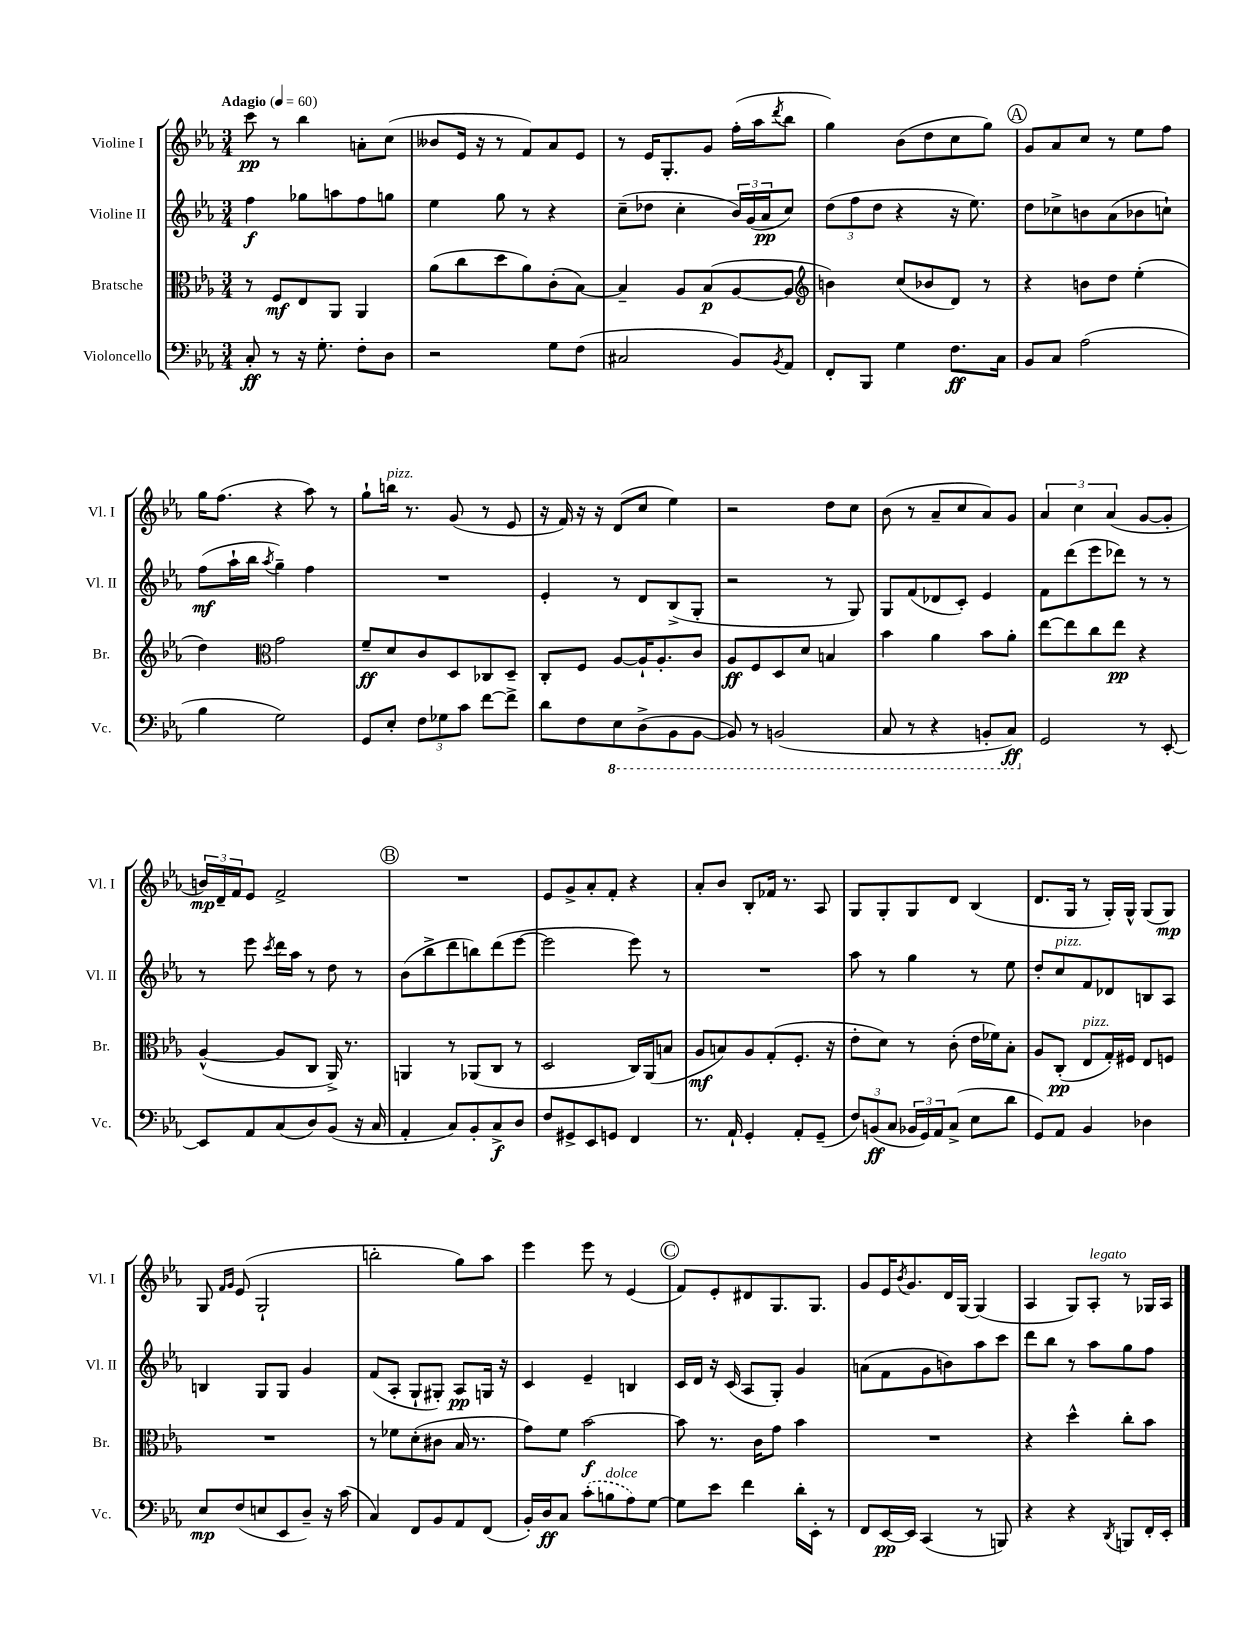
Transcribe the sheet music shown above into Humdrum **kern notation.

**kern	**kern	**kern	**kern
*staff4	*staff3	*staff2	*staff1
*clefF4	*clefC3	*clefG2	*clefG2
*k[b-e-a-]	*k[b-e-a-]	*k[b-e-a-]	*k[b-e-a-]
*M3/4	*M3/4	*M3/4	*M3/4
*MM60	*MM60	*MM60	*MM60
8C'	8r	4ff	8ccc
8r	8F	.	8r
16r	8E-	8gg-	4bb-
8.G'	.	.	.
.	8AA-	8aa	.
8F'	4AA-	8ff	8a'
8D	.	8gg	(8cc
=	=	=	=
2r	(8a-	4ee-	8b--
.	8cc	.	16e-
.	.	.	16r
.	8dd	8gg	8r
.	8a-)	8r	8f)
8G	(8c'	4r	8a-
(8F	[8B-)	.	8e-
=	=	=	=
2C#	4B-~]	(8cc~	8r
.	.	8dd-	16e-
.	.	.	8.G'
.	8A-	4cc'	.
.	(8B-	.	8g
8BB-)	[8A-	24b-)	(16ff'
.	.	(24g	.
.	.	.	16aa-
.	.	24a-	.
8qBB-	.	.	8qddd
8AA-	8A-]	8cc)	8bb-
=	=	=	=
*	*clefG2	*	*
8FF'	4b)	(12dd	4gg)
.	.	12ff	.
8BBB-	.	.	.
.	.	12dd	.
4G	(8cc	4r	(8b-
.	8b-	.	8dd
8.F	8d)	16r	8cc
.	.	8.ee-)	.
.	8r	.	8gg)
16C	.	.	.
=	=	=	=
8BB-	4r	8dd	8g
8C	.	8cc-^	8a-
(2A-	8b	8b	8cc
.	8dd	(8a-	8r
.	(4ee-'	8b-	8ee-
.	.	8cc`)	8ff
=	=	=	=
4B-	4dd)	(8ff	16gg
.	.	.	(8.ff
.	.	16aa-`	.
.	.	16bb-	.
*	*clefC3	*	*
.	.	8qaa-	.
2G)	2g	4gg~)	4r
.	.	4ff	8aa-)
.	.	.	8r
=	=	=	=
8GG	8f~	2.r	8gg`
8E-'	8d	.	16bb
.	.	.	8.r
12F	8c	.	.
12G-	.	.	.
.	8D	.	(8g
12c	.	.	.
[8f	8C-	.	8r
8f^]	8D~	.	8e-
=	=	=	=
8d	8C'	4e-'	16r
.	.	.	16f)
8F	8F	.	16r
.	.	.	16r
8EE-	[8A-	8r	(8d
(8DD^	16A-`]	8d	8cc
.	8.A-'	.	.
8BBB-	.	(8B-^	4ee-)
[8BBB-	8c	8G'	.
=	=	=	=
8BBB-])	8A-	2r	2r
8r	8F	.	.
(2BBB	8D	.	.
.	8d	.	.
.	4B	8r	8dd
.	.	8G)	8cc
=	=	=	=
8CC	4b-	8G	(8b-
8r	.	(8f	8r
4r	4a-	8d-	8a-~
.	.	8c')	8cc
8BBB'	8b-	4e-	8a-)
8CC)	8a-'	.	8g
=	=	=	=
2GG	[8ee-	8f	6a-
.	8ee-]	(8ddd	.
.	.	.	6cc
.	8cc	8eee-	.
.	.	.	(6a-
.	8ee-	8ddd-)	.
8r	4r	8r	[8g
[8EE-'	.	8r	8g']
=	=	=	=
8EE-]	([4A-^^	8r	24b)
.	.	.	24d~
.	.	.	24f
8AA-	.	8eee-	8e-
.	.	8qccc	.
(8C	8A-]	16ddd	2f^
.	.	16aa-	.
8D)	8C	8r	.
(8BB-	16AA-^)	8dd	.
.	8.r	.	.
16r	.	8r	.
16C	.	.	.
=	=	=	=
4AA-'	4AA	(8b-	2.r
.	.	8bb-^	.
8C)	8r	8ddd	.
8BB-'	(8AA-	8bb)	.
8C^	8C	(8ddd	.
8D	8r	[8eee-	.
=	=	=	=
8F	2D	2eee-]	8e-
8GG#^	.	.	8g^
8EE-	.	.	8a-'
8GG	.	.	8f'
4FF	16C)	8eee-)	4r
.	(16AA-	.	.
.	8B	8r	.
=	=	=	=
8.r	8A-	2.r	8a-'
.	8B)	.	8b-
16AA-`	.	.	.
4GG'	8A-	.	8B-'
.	(8G'	.	16f-
.	.	.	8.r
8AA-'	8.F'	.	.
(8GG~	.	.	8A-
.	16r	.	.
=	=	=	=
12F)	8e-'	8aa-	8G
(12BB	.	.	.
.	8d)	8r	8G'
12C	.	.	.
24BB-	8r	4gg	8G
24GG)	.	.	.
24AA-	.	.	.
(8C^	(8c'	.	8d
8E-	16e-	8r	(4B-
.	16f-)	.	.
8d	8B-'	8ee-	.
=	=	=	=
8GG)	8A-	8dd'	8.d
8AA-	(8C'	8cc	.
.	.	.	16G
4BB-	8E-	8f	8r
.	16G')	8d-	16G')
.	16F#	.	16G^^
4D-	8E-	8B	(8G
.	8F	8A-	8G)
=	=	=	=
8E-	2.r	4B	8G
.	.	.	16qqf
.	.	.	16qqg
(8F	.	.	(8e-
8E	.	8G	2G`
8EE-	.	8G	.
8D~)	.	4g	.
16r	.	.	.
(16c	.	.	.
=	=	=	=
4C)	8r	(8f	2bb'
.	8f-	8A-'	.
8FF	(8d'	8G`	.
8BB-	8c#	8G#')	.
8AA-	16B-	8A-	8gg)
.	8.r	.	.
(8FF	.	16G	8aa-
.	.	16r	.
=	=	=	=
16BB-')	8g)	4c	4eee-
16D	.	.	.
8C	8f	.	.
(8c'	[2b-	4e-~	8eee-
8B	.	.	8r
8A-)	.	4B	(4e-
[8G	.	.	.
=	=	=	=
8G]	8b-]	16c	8f)
.	.	16d	.
8e-	8.r	16r	8e-'
.	.	(16c	.
4f	.	8A-	8d#
.	16c	.	.
.	8g	8G')	8.G
16d'	4b-	4g	.
16EE-'	.	.	8.G
8r	.	.	.
=	=	=	=
8FF	2.r	(8a	8g
[16EE-	.	8f	16e-
.	.	.	8qb-
16EE-]	.	.	8.g
(4CC	.	8g	.
.	.	8b)	16d
.	.	.	[16G
8r	.	8aa-	(4G]
8BBB)	.	8ccc	.
=	=	=	=
4r	4r	8ddd	4A-
.	.	8bb-	.
4r	4dd^^	8r	8G)
.	.	8aa-	8A-'
8qDD	.	.	.
8BBB	8cc'	8gg	8r
16FF'	8b-	8ff	16G-
16EE-'	.	.	16A-
==	==	==	==
*-	*-	*-	*-
